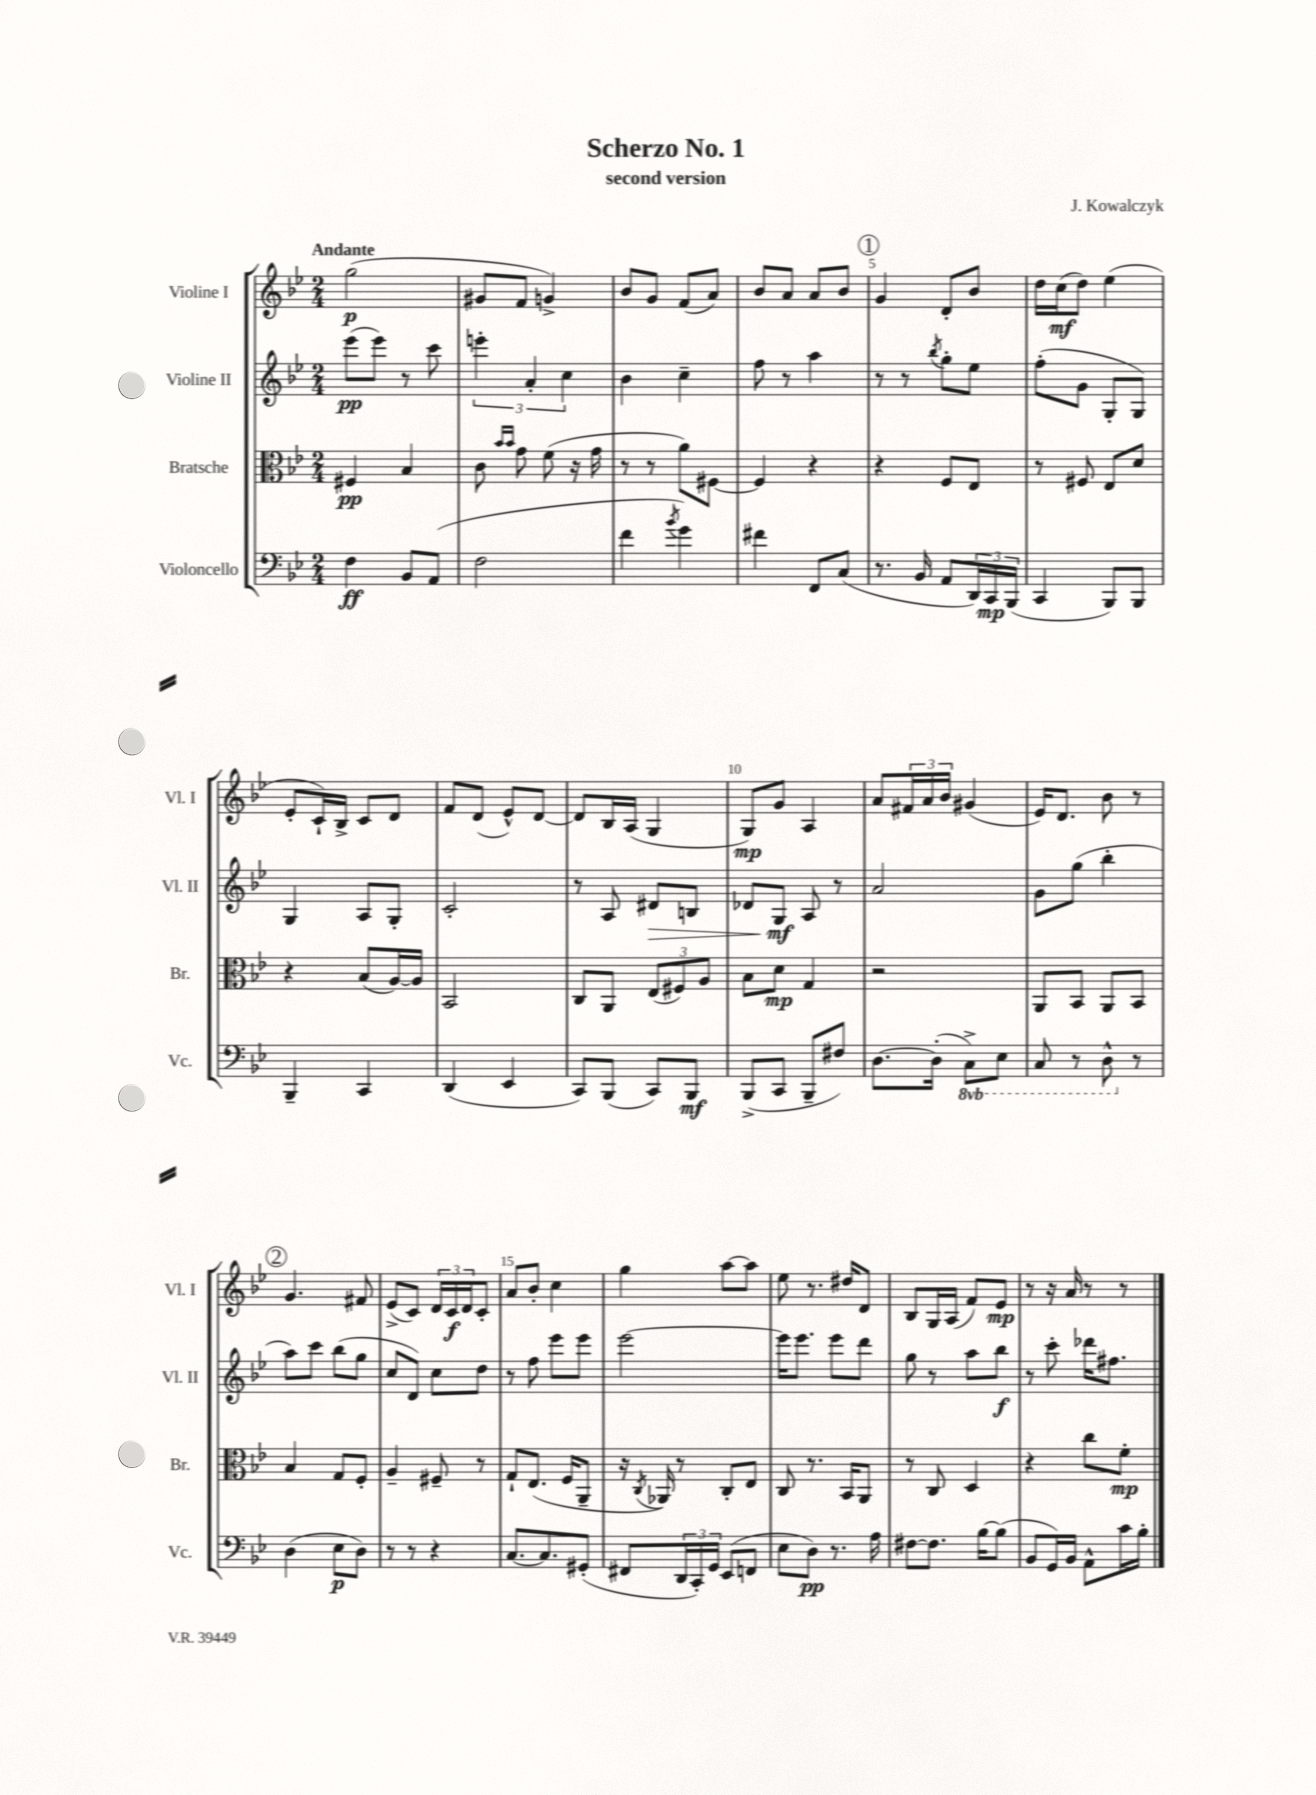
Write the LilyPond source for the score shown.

\header { title = "Scherzo No. 1" composer = "J. Kowalczyk" subtitle = "second version" }
<<
\new StaffGroup <<
\new Staff = "s0" \with { instrumentName = "Violine I" shortInstrumentName = "Vl. I" } {
    \clef treble \key bes \major \numericTimeSignature \time 2/4 \tempo "Andante"
    g''2\p( |
    gis'8 f'8 g'4->) |
    bes'8 g'8 f'8( a'8) |
    bes'8 a'8 a'8 bes'8 |
    \mark \markup { \circle "1" } g'4 d'8-. bes'8 |
    d''16 c''16\mf( d''8) ees''4( |
    ees'8-. c'16-!) bes16-> c'8 d'8 |
    f'8 d'8( ees'8-^) d'8~ |
    d'8 bes16 a16( g4 |
    g8\mp) g'8 a4 |
    a'8 \tuplet 3/2 { fis'16 a'16 bes'16 } gis'4( |
    ees'16) d'8. bes'8 r8 |
    \mark \markup { \circle "2" } g'4. fis'8 |
    ees'8->( c'8) \tuplet 3/2 { d'16 c'16\f d'16 } c'8-. |
    a'8 bes'8-. c''4 |
    g''4 a''8~ a''8 |
    ees''8 r8. dis''16 d'8 |
    bes8 g16 a16( f'8) ees'8\mp |
    r8 r16 a'16 r8 r8 \bar "|." |
}
\new Staff = "s1" \with { instrumentName = "Violine II" shortInstrumentName = "Vl. II" } {
    \clef treble \key bes \major \numericTimeSignature \time 2/4
    ees'''8\pp( ees'''8) r8 c'''8 |
    \tuplet 3/2 { e'''4-. a'4-. c''4 } |
    bes'4 c''4-- |
    f''8 r8 a''4 |
    \mark \markup { \circle "1" } r8 r8 \acciaccatura { bes''8 } g''8-. ees''8 |
    f''8-.( g'8 g8-. g8) |
    g4 a8 g8-. |
    c'2-. |
    r8 a8 dis'8\> b8 |
    des'8 g8\mf\! a8 r8 |
    a'2 |
    g'8 g''8( bes''4-. |
    \mark \markup { \circle "2" } a''8) c'''8 bes''8( g''8 |
    c''8 d'8) c''8 d''8 |
    r8 f''8 ees'''8 ees'''8 |
    ees'''2~ |
    ees'''16 ees'''8. ees'''8 d'''8 |
    g''8 r8 a''8 bes''8\f |
    r8 c'''8-. des'''16 fis''8. \bar "|." |
}
\new Staff = "s2" \with { instrumentName = "Bratsche" shortInstrumentName = "Br." } {
    \clef alto \key bes \major \numericTimeSignature \time 2/4
    fis4\pp bes4 |
    c'8 \grace { bes'16 bes'16 } g'8 f'8( r16 g'16 |
    r8 r8 a'8) fis8~ |
    fis4 r4 |
    \mark \markup { \circle "1" } r4 f8 ees8 |
    r8 fis8 ees8 d'8 |
    r4 bes8( a16~) a16 |
    bes,2 |
    c8 a,8 \tuplet 3/2 { ees8( fis8) a8 } |
    bes8 d'8\mp g4 |
    r2 |
    a,8 bes,8 a,8 bes,8 |
    \mark \markup { \circle "2" } bes4 g8 f8-. |
    a4-- fis8-- r8 |
    g8-! ees8.( f16 a,8-- |
    r16 \acciaccatura { c8 } aes,16) r8 c8-. ees8 |
    c8 r8. bes,16 a,8 |
    r8 c8 d4 |
    r4 c''8 f'8-.\mp \bar "|." |
}
\new Staff = "s3" \with { instrumentName = "Violoncello" shortInstrumentName = "Vc." } {
    \clef bass \key bes \major \numericTimeSignature \time 2/4 \set Staff.ottavationMarkups = #ottavation-simple-ordinals
    f4\ff bes,8 a,8( |
    f2 |
    f'4 \acciaccatura { bes'8 } g'4) |
    fis'4 f,8 c8( |
    \mark \markup { \circle "1" } r8. bes,16 a,8 \tuplet 3/2 { d,16) c,16\mp bes,,16( } |
    c,4 bes,,8) bes,,8 |
    bes,,4-- c,4 |
    d,4( ees,4 |
    c,8) bes,,8( c,8) bes,,8\mf |
    bes,,8->( c,8 bes,,8-- fis8) |
    d8.~ d16-.( \ottava #-1 c,8->) ees,8 |
    c,8 r8 d,8-^ \ottava #0 r8 |
    \mark \markup { \circle "2" } d4( ees8\p d8) |
    r8 r8 r4 |
    c8.~ c8. gis,8-.( |
    fis,8 \tuplet 3/2 { d,16 c,16-.) g,16 } ees,8( f,8 |
    ees8 d8\pp) r8. a16 |
    fis8~ fis8. bes16~ bes8( |
    bes,8 g,16) bes,16 a,8-^ c'16 bes16-. \bar "|." |
}
>>
>>
\layout { \context { \Score \override BarNumber.break-visibility = ##(#f #t #t) barNumberVisibility = #(every-nth-bar-number-visible 5) } }
